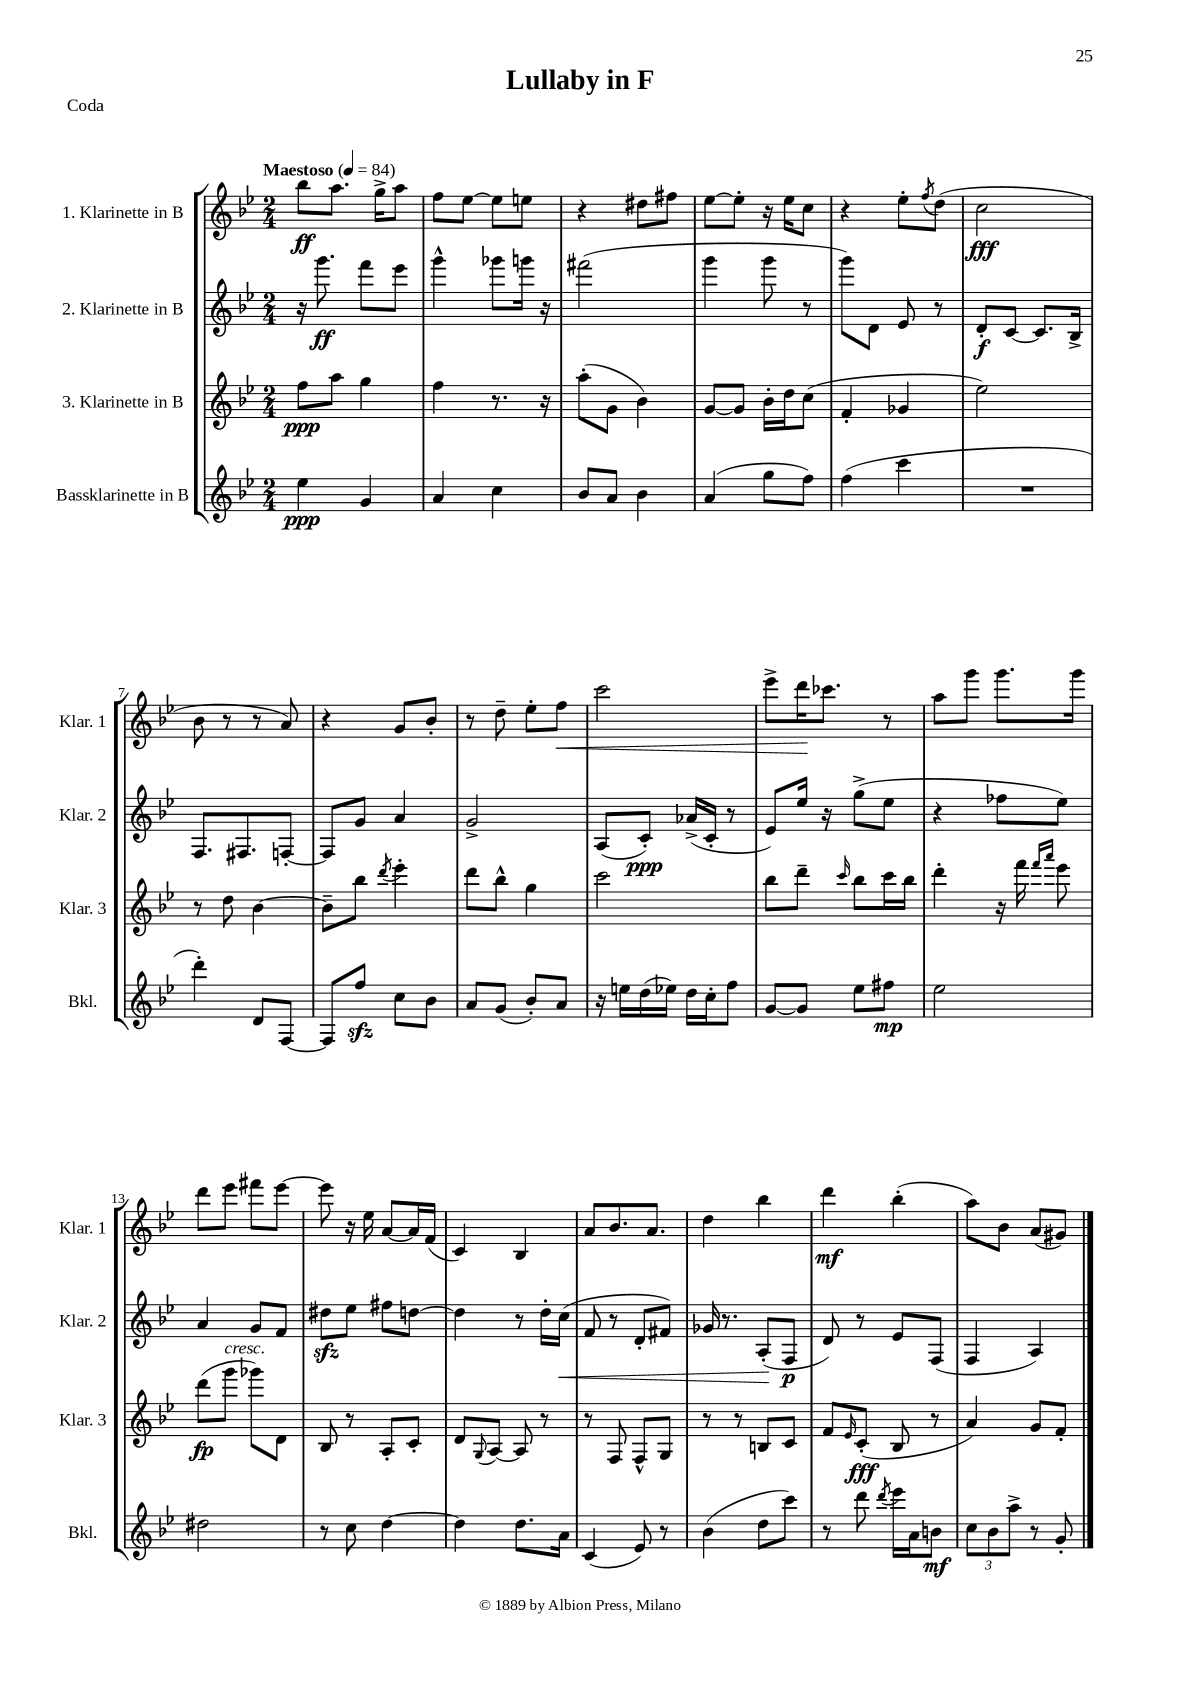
\header { title = "Lullaby in F" piece = "Coda" }
<<
\new StaffGroup <<
\new Staff = "s0" \with { instrumentName = "1. Klarinette in B" shortInstrumentName = "Klar. 1" } {
    \clef treble \key bes \major \numericTimeSignature \time 2/4 \tempo "Maestoso" 4 = 84
    bes''8\ff a''8. g''16-> a''8 |
    f''8 ees''8~ ees''8 e''8 |
    r4 dis''8 fis''8 |
    ees''8~ ees''8-. r16 ees''16 c''8 |
    r4 ees''8-. \acciaccatura { f''8 } d''8( |
    c''2\fff |
    bes'8 r8 r8 a'8) |
    r4 g'8 bes'8-. |
    r8 d''8-- ees''8-. f''8\< |
    c'''2 |
    ees'''8-> d'''16\! ces'''8. r8 |
    a''8 g'''8 g'''8. g'''16 |
    d'''8 ees'''8 fis'''8 ees'''8~ |
    ees'''8 r16 ees''16 a'8~ a'16 f'16( |
    c'4) bes4 |
    a'8 bes'8. a'8. |
    d''4 bes''4 |
    d'''4\mf bes''4-.( |
    a''8) bes'8 a'8( gis'8) \bar "|." |
}
\new Staff = "s1" \with { instrumentName = "2. Klarinette in B" shortInstrumentName = "Klar. 2" } {
    \clef treble \key bes \major \numericTimeSignature \time 2/4
    r16 g'''8.\ff f'''8 ees'''8 |
    g'''4-^ ges'''8 g'''16 r16 |
    fis'''2( |
    g'''4 g'''8 r8 |
    g'''8) d'8 ees'8 r8 |
    d'8-.\f c'8~ c'8. bes16-> |
    f8. fis8. f8~-. |
    f8 g'8 a'4 |
    g'2-> |
    a8( c'8-.\ppp) aes'16->( c'16-. r8 |
    ees'8) ees''16 r16 g''8->( ees''8 |
    r4 fes''8 ees''8) |
    a'4 g'8 f'8 |
    dis''8\sfz ees''8 fis''8 d''8~ |
    d''4 r8 d''16-. c''16\<( |
    f'8 r8 d'8-. fis'8) |
    ges'16 r8. a8-.\!( f8\p |
    d'8) r8 ees'8 f8( |
    f4 a4) \bar "|." |
}
\new Staff = "s2" \with { instrumentName = "3. Klarinette in B" shortInstrumentName = "Klar. 3" } {
    \clef treble \key bes \major \numericTimeSignature \time 2/4
    f''8\ppp a''8 g''4 |
    f''4 r8. r16 |
    a''8-.( g'8 bes'4) |
    g'8~ g'8 bes'16-. d''16 c''8( |
    f'4-. ges'4 |
    ees''2) |
    r8 d''8 bes'4~ |
    bes'8-- bes''8 \acciaccatura { d'''8 } ees'''4-. |
    d'''8 bes''8-^ g''4 |
    c'''2 |
    bes''8 d'''8-- \grace { c'''16 } bes''8 c'''16 bes''16 |
    d'''4-. r16 f'''16 \grace { f'''16 a'''16 } ees'''8 |
    d'''8\fp( g'''8^\markup { \italic "cresc." } ges'''8) d'8 |
    bes8 r8 a8-. c'8-. |
    d'8 \appoggiatura { g8 } a8~ a8 r8 |
    r8 f8 f8-^ g8 |
    r8 r8 b8 c'8 |
    f'8 \grace { ees'16 } c'8-.\fff( bes8 r8 |
    a'4) g'8 f'8-. \bar "|." |
}
\new Staff = "s3" \with { instrumentName = "Bassklarinette in B" shortInstrumentName = "Bkl." } {
    \clef treble \key bes \major \numericTimeSignature \time 2/4
    ees''4\ppp g'4 |
    a'4 c''4 |
    bes'8 a'8 bes'4 |
    a'4( g''8 f''8) |
    f''4( c'''4 |
    R2 |
    d'''4-.) d'8 f8~ |
    f8 f''8\sfz c''8 bes'8 |
    a'8 g'8( bes'8-.) a'8 |
    r16 e''16 d''16( ees''16) d''16 c''16-. f''8 |
    g'8~ g'8 ees''8 fis''8\mp |
    ees''2 |
    dis''2 |
    r8 c''8 d''4~ |
    d''4 d''8. a'16 |
    c'4( ees'8) r8 |
    bes'4( d''8 c'''8) |
    r8 d'''8 \acciaccatura { d'''8 } ees'''16 a'16 b'8\mf |
    \tuplet 3/2 { c''8 bes'8 a''8-> } r8 g'8-. \bar "|." |
}
>>
>>
